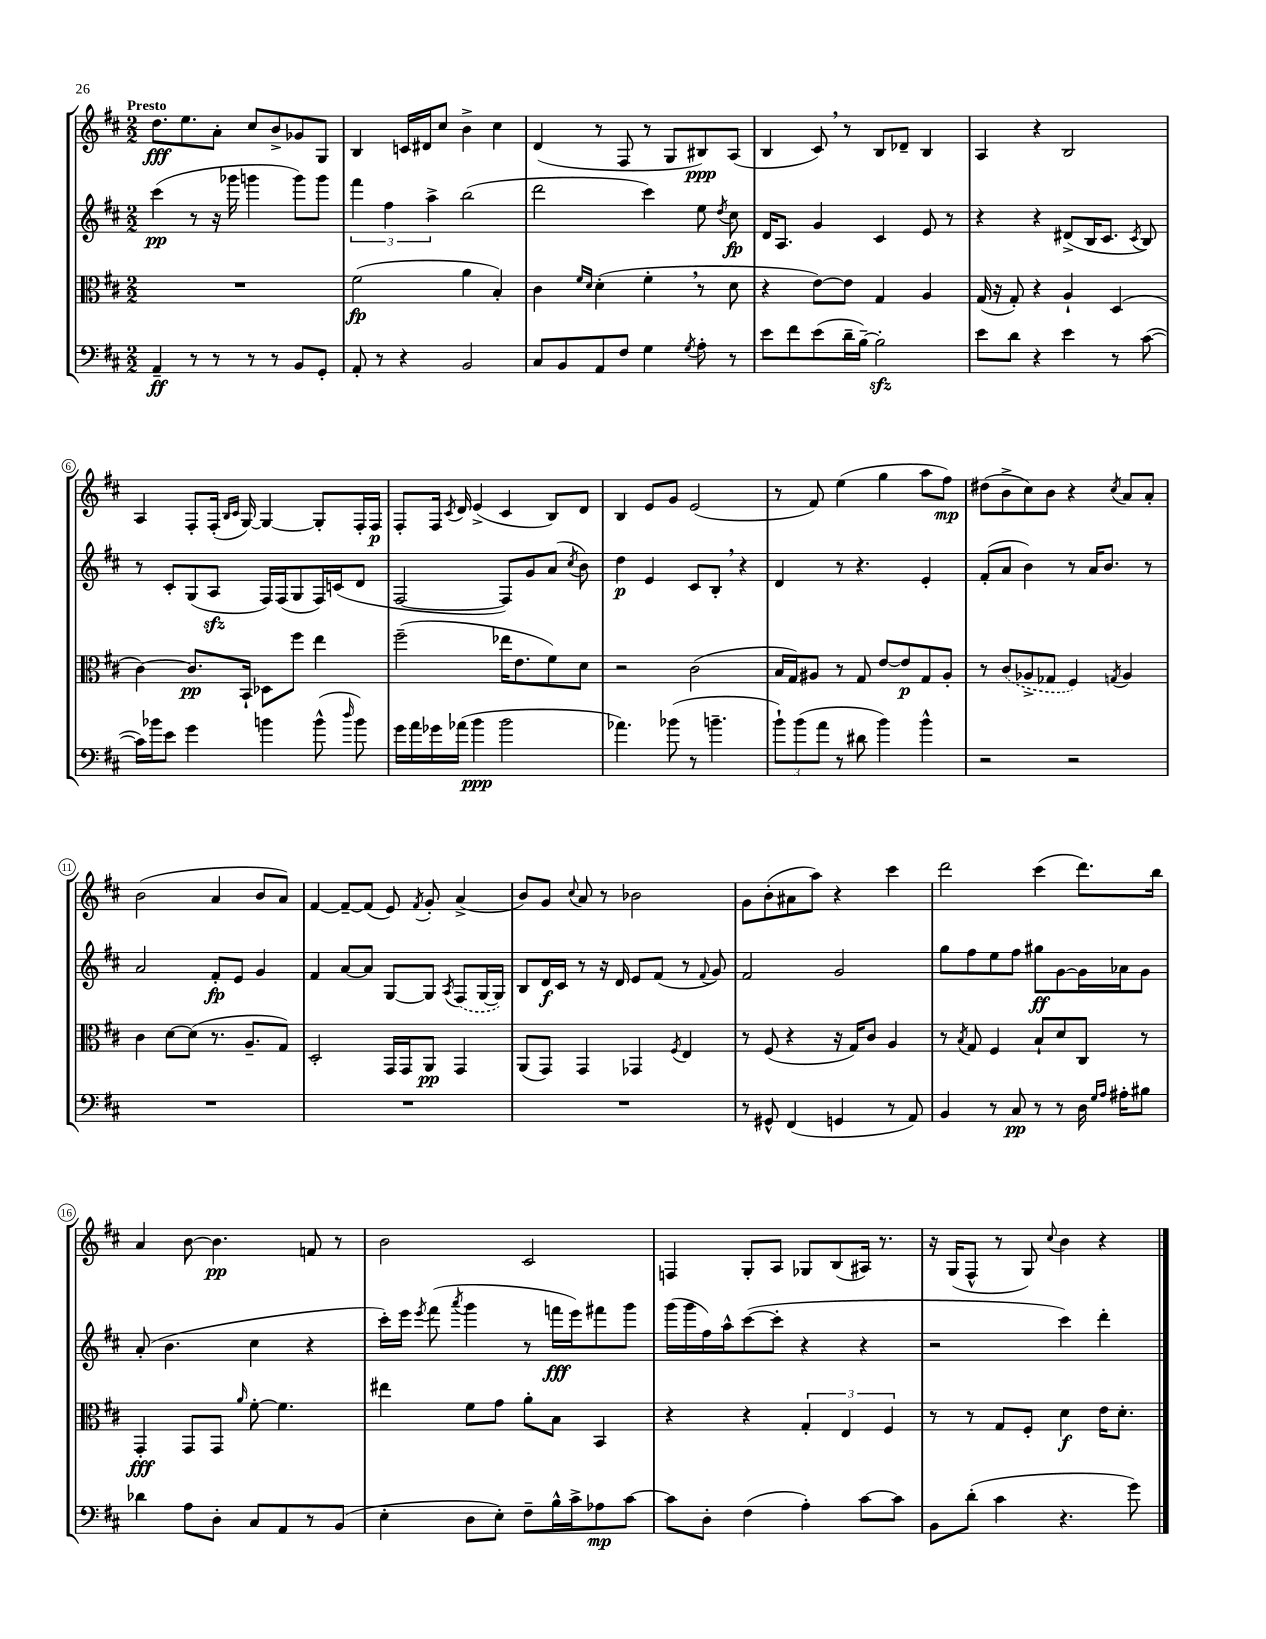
<<
\new StaffGroup <<
\new Staff = "s0" {
    \clef treble \key d \major \numericTimeSignature \time 2/2 \tempo "Presto"
    \autoBeamOff d''8.[\fff e''8. a'8]-. cis''8[ b'8-> ges'8 g8] |
    b4 c'16[ dis'16 cis''8] b'4-> cis''4 |
    d'4( r8 fis8 r8 g8[ bis8\ppp) a8]( |
    b4 cis'8) \breathe r8 b8[ des'8]-- b4 |
    a4 r4 b2 |
    a4 fis8[-. fis16]-.( \grace { b16[ cis'16] } g16~) g4~ g8[-. fis16-. fis16]\p |
    fis8[-. fis16] \acciaccatura { cis'8 } d'16 e'4->( cis'4 b8[) d'8] |
    b4 e'8[ g'8] e'2( |
    r8 fis'8) e''4( g''4 a''8[ fis''8]\mp) |
    dis''8[( b'8-> cis''8) b'8] r4 \acciaccatura { cis''8 } a'8[ a'8]-. |
    b'2( a'4 b'8[ a'8]) |
    fis'4~ fis'8[~-- fis'8]( e'8) \acciaccatura { fis'8 } g'8-. a'4->( |
    b'8[) g'8] \appoggiatura { cis''8 } a'8 r8 bes'2 |
    g'8[ b'8-.( ais'8 a''8]) r4 cis'''4 |
    d'''2 cis'''4( d'''8.[) b''16] |
    a'4 b'8~ b'4.\pp f'8 r8 |
    b'2 cis'2 |
    f4 g8[-. a8] ges8[ b8( ais16]) r8. |
    r16 g16[( fis8]-^ r8 g8) \appoggiatura { cis''8 } b'4 r4 \bar "|." |
}
\new Staff = "s1" {
    \clef treble \key d \major \numericTimeSignature \time 2/2
    \autoBeamOff cis'''4\pp( r8 r16 ges'''16 g'''4 g'''8[) g'''8] |
    \tuplet 3/2 { fis'''4 fis''4 a''4-> } b''2( |
    d'''2 cis'''4) e''8 \acciaccatura { d''8 } cis''8\fp |
    d'16[ a8.] g'4 cis'4 e'8 r8 |
    r4 r4 dis'8[->( b16 cis'8.] \acciaccatura { cis'8 } b8) |
    r8 cis'8[-. g8( a8]\sfz fis16[) fis16( g8 fis16) c'16( d'8] |
    fis2~ fis8[) g'8 a'8]( \acciaccatura { cis''8 } b'8) |
    d''4\p e'4 cis'8[ b8]-. \breathe r4 |
    d'4 r8 r4. e'4-. |
    fis'8[-.( a'8] b'4) r8 a'16[ b'8.] r8 |
    a'2 fis'8[-.\fp e'8] g'4 |
    fis'4 a'8[~ a'8] g8[~ g8] \acciaccatura { a8 } \once \slurDashed fis8[( g16~ g16]) |
    b8[ d'16\f cis'16] r8 r16 d'16 e'8[ fis'8]( r8 \appoggiatura { fis'8 } g'8) |
    fis'2 g'2 |
    g''8[ fis''8 e''8 fis''8] gis''8[\ff g'8~ g'16 aes'16 g'8] |
    a'8-.( b'4. cis''4 r4 |
    cis'''16[-.) e'''16] \acciaccatura { e'''8 } fis'''8( \acciaccatura { a'''8 } g'''4 r8 f'''16[\fff e'''16) fis'''8 g'''8] |
    g'''16[( g'''16 fis''16) a''16-^ cis'''8~( cis'''8]-. r4 r4 |
    r2 cis'''4) d'''4-. \bar "|." |
}
\new Staff = "s2" {
    \clef alto \key d \major \numericTimeSignature \time 2/2
    \autoBeamOff R1 |
    fis'2\fp( a'4 b4-.) |
    cis'4 \grace { fis'16[ d'16] } d'4-.( fis'4-. \breathe r8 d'8 |
    r4 e'8[~) e'8] g4 a4 |
    g16( r16 g8-.) r4 a4-! d4( |
    cis'4~) cis'8.[\pp b,16]-! des8[ fis''8] e''4 |
    fis''2--( ees''16[ e'8. fis'8) d'8] |
    r2 cis'2( |
    b16[ g16) ais8] r8 g8 e'8[~ e'8\p g8 ais8]-. |
    r8 \once \slurDashed cis'8[( aes8-> ges8] fis4) \acciaccatura { g8 } aes4 |
    cis'4 d'8[~ d'8]( r8. a8.[-- g8]) |
    d2-. g,16[ g,16 a,8]\pp g,4 |
    a,8[( g,8]) g,4 ges,4 \acciaccatura { fis8 } e4 |
    r8 fis8( r4 r16 g16[) cis'8] a4 |
    r8 \acciaccatura { b8 } g8 fis4 b8[-! d'8 cis8] r8 |
    g,4-.\fff g,8[ g,8] \grace { a'16 } fis'8~-. fis'4. |
    eis''4 fis'8[ g'8] a'8[-. b8] b,4 |
    r4 r4 \tuplet 3/2 { g4-. e4 fis4 } |
    r8 r8 g8[ fis8]-. d'4\f e'16[ d'8.]-. \bar "|." |
}
\new Staff = "s3" {
    \clef bass \key d \major \numericTimeSignature \time 2/2
    \autoBeamOff a,4--\ff r8 r8 r8 r8 b,8[ g,8]-. |
    a,8-. r8 r4 b,2 |
    cis8[ b,8 a,8 fis8] g4 \acciaccatura { g8 } a8-. r8 |
    e'8[ fis'8 e'8( d'16-- b16]~--) b2-.\sfz |
    e'8[ d'8] r4 e'4 r8 cis'8~( |
    cis'16[) bes'16 e'8] g'4 b'4 b'8-^( \grace { d''16 } b'8) |
    g'16[ a'16 ges'16 aes'16]( b'4\ppp b'2 |
    aes'4.) bes'8( r8 b'4.-- |
    \tuplet 3/2 { b'8[-!) b'8( a'8] } r8 dis'8 b'4) b'4-^ |
    r2 r2 |
    R1 |
    R1 |
    R1 |
    r8 gis,8-^ fis,4( g,4 r8 a,8) |
    b,4 r8 cis8\pp r8 r8 d16 \grace { g16[ a16] } ais16[-. bis8] |
    des'4 a8[ d8]-. cis8[ a,8 r8 b,8]( |
    e4-. d8[ e8]-.) fis8[-- b16-^ cis'16-> aes8\mp cis'8]~ |
    cis'8[ d8]-. fis4( a4-.) cis'8[~ cis'8] |
    b,8[ d'8]-.( cis'4 r4. g'8) \bar "|." |
}
>>
>>
\layout { \context { \Score \override BarNumber.stencil = #(make-stencil-circler 0.1 0.3 ly:text-interface::print) } }
